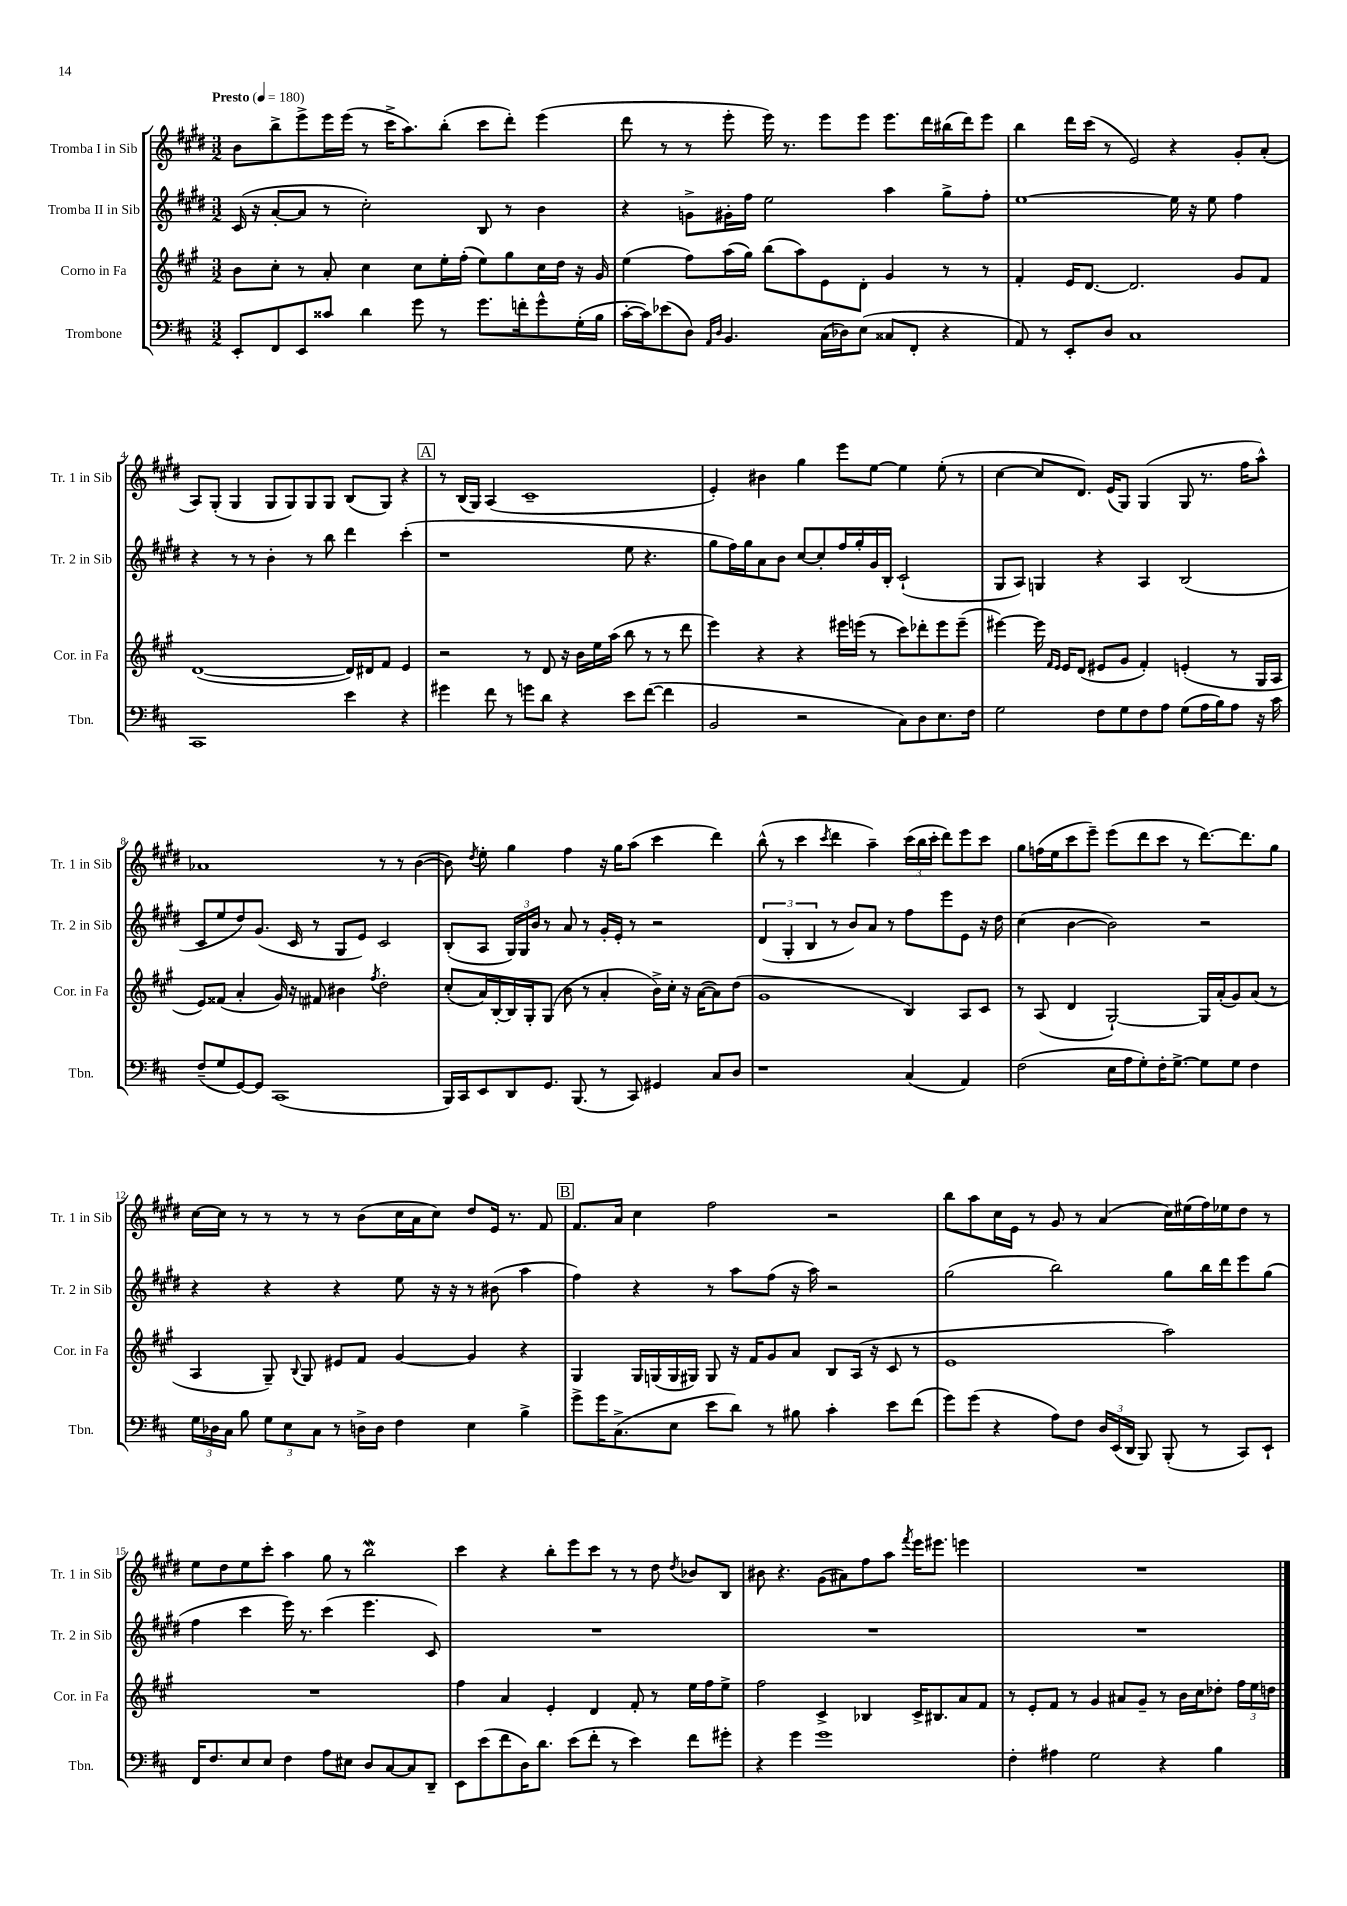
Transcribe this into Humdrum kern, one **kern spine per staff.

**kern	**kern	**kern	**kern
*part4	*part3	*part2	*part1
*staff4	*staff3	*staff2	*staff1
*I"Trombone	*I"Corno in Fa	*I"Tromba II in Sib	*I"Tromba I in Sib
*I'Tbn.	*I'Cor. in Fa	*I'Tr. 2 in Sib	*I'Tr. 1 in Sib
*clefF4	*clefG2	*clefG2	*clefG2
*k[f#c#]	*k[f#c#g#]	*k[f#c#g#d#]	*k[f#c#g#d#]
*M3/2	*M3/2	*M3/2	*M3/2
*MM180	*MM180	*MM180	*MM180
=1	=1	=1	=1
!	!	!	!LO:TX:a:B:t=Presto
8EE'/L	8b\L	(16c#/	8b\L
.	.	16r	.
8FF#/	8cc#'\J	[8a'/L	8bb^\
8EE/	8r	8a/J]	8eee^\
8c##X/J	8a'/	8r	16eee\L
.	.	.	(16eee\JJ
4d\	4cc#\	2cc#'\)	8r
.	.	.	16ccc#^\KL
.	.	.	8.aa\)
8g\	8cc#\L	.	.
8r	16ee'\L	.	(8bb'\J
.	(16ff#'\JJ	.	.
8.g\L	8ee\L)	8B/	8ccc#\L
.	8gg#\	8r	8ddd#'\J)
16fn'\k	.	.	.
8g^^\	16cc#\L	4b\	(4eee\
.	16dd\JJ	.	.
(16G'\L	16r	.	.
16B\JJ	16g#/	.	.
=2	=2	=2	=2
[16c#'\LL	(4ee\	4r	8ddd#\
16c#\J])	.	.	.
(8e-X\	.	.	8r
8D\J)	8ff#\L)	8gn^\L	8r
16qqAA/LL	.	.	.
16qqD/JJ	.	.	.
4.BB/	(16aa\L	16g#X'\L	8eee'\
.	16gg#\JJ)	16ff#\JJ	.
.	(8bb\L	2ee\	16eee\)
.	.	.	8.r
.	8aa\)	.	.
(16C#\LL	8e\	.	8eee\L
16D-X\J)	.	.	.
(8E\J	8d'\J	.	8eee\J
8C##X/L	4g#/	4aa\	8.eee\L
8FF#'/J	.	.	.
.	.	.	16ddd#\L
4r	8r	8gg#^\L	(16bb#X\
.	.	.	16ddd#\J)
.	8r	8ff#'\J	8eee\J
=3	=3	=3	=3
8AA/)	4f#'/	[1ee	4bb\
8r	.	.	.
8EE'/L	16e/KL	.	16ddd#\LL
.	[8.d/J	.	(16ccc#\JJ
8D/J	.	.	8r
1C#	2.d/]	.	2e/)
.	.	16ee\]	4r
.	.	16r	.
.	.	8ee\	.
.	8g#/L	4ff#\	8g#'/L
.	8f#/J	.	(8a'/J
!!LO:LB:g=z
=4	=4	=4	=4
1CC#	([1d	4r	8A/L)
.	.	.	(8G#'/J
.	.	8r	4G#/
.	.	8r	.
.	.	4b'\	8G#/L
.	.	.	8G#/)
.	.	8r	8G#/
.	.	8bb\	8G#/J
4e\	16d/LL])	4ddd#\	(8B/L
.	16d#X/J	.	.
.	8f#/J	.	8G#/J)
4r	4e/	(4ccc#'\	4r
!!LO:REH:place=s1:t=A
=5	=5	=5	=5
4g#X\	2r	1r	8r
.	.	.	(16B/LL
.	.	.	16G#/JJ)
8f#\	.	.	(4A/
8r	.	.	.
8gn\L	8r	.	1c#~
8d\J	8d/	.	.
4r	16r	.	.
.	16b\LL	.	.
.	16ee\	.	.
.	(16aa\JJ	.	.
8e\L	8bb\	8ee\	.
([8f#\J	8r	4.r	.
4f#\]	8r	.	.
.	8ddd\	.	.
=6	=6	=6	=6
2BB/	4eee\)	8gg#\L	4e'/)
.	.	16ff#\L)	.
.	.	16gg#\J	.
.	4r	8a\	4b#X\
.	.	8b\J	.
2r	4r	[8cc#/L	4gg#\
.	.	8cc#'/]	.
.	16eee#X\LL	16ff#/L	8eee\L
.	(16eeen\JJ	16gg#'/	.
.	8r	16g#/	[8ee\J
.	.	16B'/JJ	.
8C#\L)	8ccc#\L)	(2c#`/	4ee\]
8D\	8ddd-X'\	.	.
8.E\	8eee\	.	(8ee'\
.	(8eee~\J	.	8r
16F#\Jk	.	.	.
=7	=7	=7	=7
2G\	[4eee#X\)	8G#/L	[4cc#\
.	.	8A/J)	.
.	16eee#\]	4Gn/	8cc#/L]
.	16qqf#/LL	.	.
.	16qqe/JJ	.	.
.	16e/KL	.	.
.	(8d/J	.	8.d#/J)
8F#\L	8e#X/L	4r	.
.	.	.	(16e/KL
8G\	8g#/J	.	8G#/J)
8F#\	4f#'/)	4A/	(4G#/
8A\J	.	.	.
(8G\L	(4en'/	(2B/	8G#/
16A\L	.	.	8.r
16B\J)	.	.	.
8A\J	8r	.	.
.	.	.	16ff#\KL
16r	16G#/LL	.	8aa^^\J)
16c#\	16A/JJ	.	.
!!LO:LB:g=z
=8	=8	=8	=8
(8F#~/L	8e/L)	8c#/L	1a-X
8G/	(8f##X/J	8ee/	.
[8GG/)	4a'/	8dd#/)	.
8GG/J]	.	(8.g#/J	.
(1CC#	16g#/)	.	.
.	16r	16c#/	.
.	8f#X/	8r	.
.	4b#X\	8G#/L	.
.	.	8e/J)	.
.	8qff#/	.	.
.	2dd'\	2c#/	8r
.	.	.	8r
.	.	.	([4b\
=9	=9	=9	=9
16BBB/LL)	(8cc#'/L	(8B'/L	8b\])
16CC#/J	.	.	.
.	.	.	8qdd#/
8EE/	16a/L)	8A/J	8ee'\
.	[16B'/	.	.
8DD/	16B/]	24G#/LL)	4gg#\
.	.	24G#/	.
.	16G#'/J	.	.
.	.	24b/JJ	.
8.GG/J	(8G#/J	8r	.
.	8b\	8a/	4ff#\
(8.BBB/	.	.	.
.	8r	8r	.
8r	4a'/	16g#'/LL	16r
.	.	16e'/JJ	16gg#\KL
8CC#/)	.	8r	(8aa\J
4GG#X/	16b^\LL)	2r	4ccc#\
.	16cc#'\JJ	.	.
.	16r	.	.
.	([16a\KL	.	.
8C#/L	8a\])	.	4ddd#\)
8D/J	(8dd\J	.	.
=10	=10	=10	=10
1r	1g#	(6d#/	(8bb^^\
.	.	.	8r
.	.	6G#'/	.
.	.	.	4ccc#\
.	.	6B/	.
.	.	.	8qccc#/
.	.	8r	4ddd#\
.	.	8b/L)	.
.	.	8a/J	4aa~\)
.	.	8r	.
(4C#/	4B/)	8ff#\L	(24ccc#\LL
.	.	.	24bb\
.	.	.	24ccc#'\JJ
.	.	8eee\	8ddd#\L)
4AA/)	8A/L	8e\J	8eee\
.	8c#/J	16r	8ccc#\J
.	.	16dd#\	.
=11	=11	=11	=11
(2F#\	8r	(4cc#\	8gg#\L
.	(8A/	.	(16ffn\L
.	.	.	16ee\J
.	4d/	[4b\	8ccc#\
.	.	.	8eee~\J)
16E\LL	[2G#`/)	2b\])	(8eee\L
16A\J	.	.	.
8G'\)	.	.	8ddd#\
16F#'\K	.	.	8ccc#\J
[8.G^\J	.	.	.
.	.	.	8r
8G\L]	16G#/LL]	2r	[8.ddd#\L)
.	(16a'/J	.	.
8G\J	8g#/)	.	.
.	.	.	8.ddd#\]
4F#\	(8a/J	.	.
.	8r	.	8gg#\J
!!LO:LB:g=z
=12	=12	=12	=12
24G\LL	4A/	4r	[16cc#\LL
24D-X\	.	.	.
.	.	.	16cc#\JJ]
24C#\JJ	.	.	.
8B\	.	.	8r
12G\L	8G#~/)	4r	8r
12E\	.	.	.
.	8qqB/	.	.
.	8G#/	.	8r
12C#\J	.	.	.
8r	8e#X/L	4r	8r
16Dn^\LL	8f#/J	.	(8b\L
16D\JJ	.	.	.
4F#\	[4g#/	8ee\	16cc#\L
.	.	.	16a\J
.	.	16r	8cc#\J)
.	.	16r	.
4E\	4g#/]	8r	8dd#/L
.	.	(8b#X\	16e/Jk
.	.	.	8.r
4B^\	4r	4aa\	.
.	.	.	8f#/
!!LO:REH:place=s1:t=B
=13	=13	=13	=13
8g^\L	4G#/	4ff#\)	8.f#/L
16g\K	.	.	.
(8.C#^\	.	.	16a/Jk
.	16G#/LL	4r	4cc#\
.	(16Gn/	.	.
8E\J	16G/	.	.
.	16G#X/JJ)	.	.
8e\L	8G#/	8r	2ff#\
8d\J)	16r	8aa\L	.
.	16f#/KL	.	.
8r	8g#/	(8ff#\J	.
8B#X\	8a/J	16r	.
.	.	16aa\)	.
4c#'\	8B/L	2r	2r
.	(16A/Jk	.	.
.	16r	.	.
8e\L	8c#/	.	.
(8f#\J	8r	.	.
=14	=14	=14	=14
8g\L)	1e	(2gg#\	8bb\L
(8g\J	.	.	8aa\
4r	.	.	16cc#\L
.	.	.	16e\JJ
.	.	.	8r
8A\L)	.	2bb\)	8g#/
8F#\J	.	.	8r
24D/LL	.	.	(4a/
(24EE/	.	.	.
24DD/JJ	.	.	.
8BBB/)	.	.	.
(8BBB'/	2aa\)	8gg#\L	16cc#\LL)
.	.	.	(16ee#X\
8r	.	16bb\L	16ff#\)
.	.	16ddd#\J	16ee-X\J
8CC#/L)	.	8eee\	8dd#\J
8EE`/J	.	(8gg#\J	8r
!!LO:LB:g=z
=15	=15	=15	=15
16FF#/KL	1.r	4ff#\	8ee\L
8.F#/	.	.	.
.	.	.	8dd#\
8E/	.	4ccc#\	8ee\
8E/J	.	.	8ccc#'\J
4F#\	.	16eee\)	4aa\
.	.	8.r	.
8A\L	.	(4ccc#\	8gg#\
8E#X\J	.	.	8r
8D/L	.	4.eee\	2bbW\
[8C#/	.	.	.
8C#/]	.	.	.
8DD~/J	.	8c#/)	.
=16	=16	=16	=16
8EE\L	4ff#\	1.r	4ccc#\
(8e\	.	.	.
8f#\	4a/	.	4r
16D\K)	.	.	.
8.d\J	.	.	.
.	4e'/	.	8bb'\L
(8e\L	.	.	8eee\
8f#'\J	4d/	.	8ccc#\J
8r	.	.	8r
4e\)	8f#'/	.	8r
.	8r	.	8dd#\
.	.	.	8qdd#/
8f#\L	16ee\LL	.	8b-X/L
.	16ff#\J	.	.
8g#X'\J	8ee^\J	.	8B/J
=17	=17	=17	=17
4r	2ff#\	1.r	8b#X\
.	.	.	4.r
4g\	.	.	.
1g	4c#^/	.	(8g#\L
.	.	.	8a#X\)
.	4B-X/	.	8ff#\
.	.	.	8aa\J
.	.	.	8qfff#/
.	16c#^/KL	.	16eee\KL
.	8.B#X/	.	8.eee#X\J
.	8a/	.	4eeen\
.	8f#/J	.	.
=18	=18	=18	=18
4F#'\	8r	1.r	1.r
.	8e'/L	.	.
4A#X\	8f#/J	.	.
.	8r	.	.
2G\	4g#/	.	.
.	8a#X/L	.	.
.	8g#~/J	.	.
4r	8r	.	.
.	16b\LL	.	.
.	16cc#\J	.	.
4B\	8dd-X'\J	.	.
.	24ff#\LL	.	.
.	24ee\	.	.
.	24ddn\JJ	.	.
==	==	==	==
*-	*-	*-	*-
